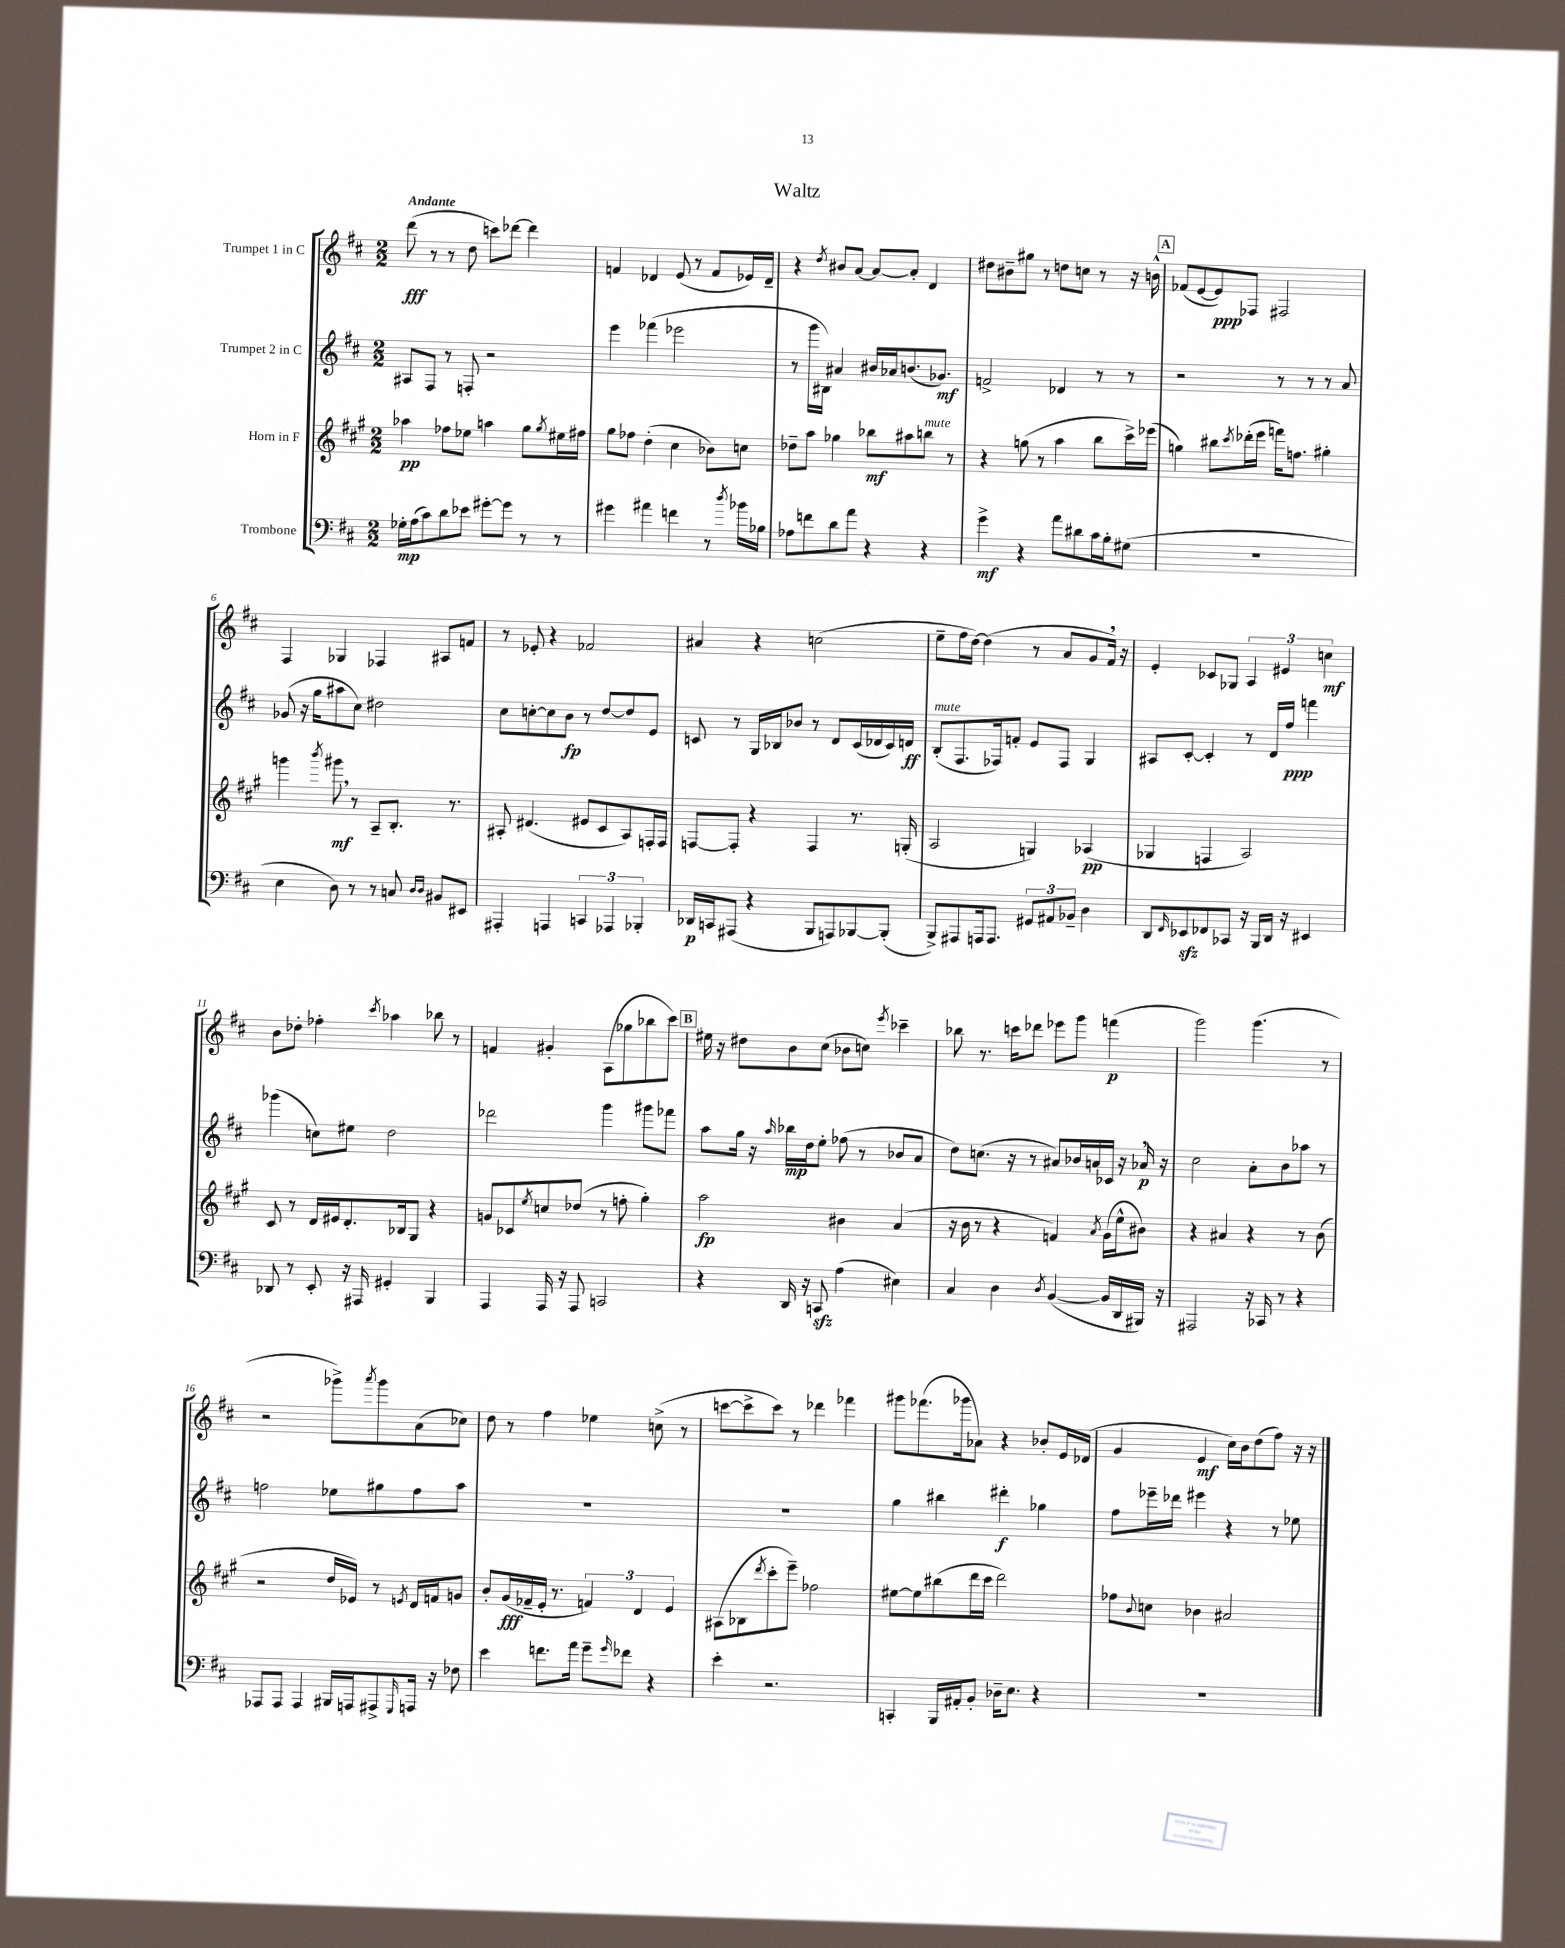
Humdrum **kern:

**kern	**dynam	**kern	**dynam	**kern	**dynam	**kern	**dynam
*part4	*part4	*part3	*part3	*part2	*part2	*part1	*part1
*staff4	*staff4	*staff3	*staff3	*staff2	*staff2	*staff1	*staff1
*I"Trombone	*	*I"Horn in F	*	*I"Trumpet 2 in C	*	*I"Trumpet 1 in C	*
*clefF4	*	*clefG2	*	*clefG2	*	*clefG2	*
*k[f#c#]	*	*k[f#c#g#]	*	*k[f#c#]	*	*k[f#c#]	*
*M2/2	*	*M2/2	*	*M2/2	*	*M2/2	*
=1	=1	=1	=1	=1	=1	=1	=1
!	!	!	!	!	!	!LO:TX:a:B:t=Andante	!
16G-X'\LL	mp	4aa-X\	pp	8A#X/L	.	(8ddd\	fff
(16A\J	.	.	.	.	.	.	.
8c#\)	.	.	.	8F#/J	.	8r	.
8d\	.	8ff-X\L	.	8r	.	8r	.
8e-X\J	.	8ee-X\J	.	8Fn'/	.	8dd\	.
[8g#X'\L	.	4aan\	.	2r	.	8cccn\L)	.
8g#\J]	.	.	.	.	.	[8ddd-X\J	.
8r	.	8gg#\L	.	.	.	4ddd-\]	.
.	.	8qgg#/	.	.	.	.	.
8r	.	16ee#X\L	.	.	.	.	.
.	.	16ff#X\JJ	.	.	.	.	.
=2	=2	=2	=2	=2	=2	=2	=2
4g#X\	.	8gg#\L	.	4eee\	.	4fn/	.
.	.	8ff-X\J	.	.	.	.	.
4a#X\	.	(4dd'\	.	(4fff-X\	.	4d-X/	.
4fn\	.	4cc#\	.	2eee-X\	.	(8e/	.
.	.	.	.	.	.	8r	.
8r	.	8b-X\L)	.	.	.	8f/L	.
8qdd/	.	.	.	.	.	.	.
16b-X\LL	.	8ccn\J	.	.	.	16e-X/L)	.
16B-X\JJ	.	.	.	.	.	16d-~/JJ	.
=3	=3	=3	=3	=3	=3	=3	=3
8A-X\L	.	8dd-X~\L	.	8r	.	4r	.
8fn\	.	8aa\J	.	16ggg\LL	.	.	.
.	.	.	.	16B#X\JJ)	.	.	.
.	.	.	.	.	.	8qdd/	.
8d\	.	4gg-X\	.	4a#X/	.	8b#X/L	.
8a\J	.	.	.	.	.	[8a/J	.
4r	.	8bb-X\L	mf	16b#X/LL	.	8a/L_	.
.	.	.	.	16a-X/J	.	.	.
.	.	8aa#X\	.	(8.bn/	.	8a'/J]	.
!	!	!LO:TX:a:i:t=mute	!	!	!	!	!
4r	.	8bbn\J	.	.	.	4d/	.
.	.	.	.	8.g-X/J)	mf	.	.
.	.	8r	.	.	.	.	.
=4	=4	=4	=4	=4	=4	=4	=4
4g^\	mf	4r	.	2fn^/	.	8dd#X\L	.
.	.	.	.	.	.	8b#X~\	.
4r	.	(8ggn\	.	.	.	8gg#X\J	.
.	.	8r	.	.	.	8r	.
8a\L	.	4aa\	.	4d-X/	.	8ddn\L	.
8d#X\	.	.	.	.	.	8ccn\J	.
16c#\L	.	8bb\L	.	8r	.	8r	.
16B'\J	.	.	.	.	.	.	.
(8G#X\J	.	16ccc#^\L)	.	8r	.	16r	.
.	.	(16eee-X\JJ	.	.	.	16bn^^\	.
!!LO:REH:place=s1:t=A
=5	=5	=5	=5	=5	=5	=5	=5
1r	.	4ggn\)	.	2r	.	(8f-X/L	.
.	.	.	.	.	.	[8e/	.
.	.	8bb#X\L	.	.	.	8e/])	ppp
.	.	8qccc#/	.	.	.	.	.
.	.	(16ddd-X'\L	.	.	.	8F-X/J	.
.	.	16eee\JJ	.	.	.	.	.
.	.	16fffn\KL)	.	8r	.	2F#X/	.
.	.	8.ffn\J	.	.	.	.	.
.	.	.	.	8r	.	.	.
.	.	4gg#X'\	.	8r	.	.	.
.	.	.	.	8a/	.	.	.
!!LO:LB:g=z
=6	=6	=6	=6	=6	=6	=6	=6
4E\	.	4gggn\	.	(8g-X/	.	4F#/	.
.	.	.	.	16r	.	.	.
.	.	.	.	16gg\KL	.	.	.
.	.	8qbbb/	.	.	.	.	.
8D\)	.	8ggg#X,\	mf	8aa#X\	.	4G-X/	.
8r	.	8r	.	8cc#\J)	.	.	.
8r	.	8A~/L	.	2dd#X\	.	4F-X/	.
8Cn/	.	8.B'/J	.	.	.	.	.
16qqD/LL	.	.	.	.	.	.	.
16qqD/JJ	.	.	.	.	.	.	.
8BB#X/L	.	.	.	.	.	8A#X/L	.
.	.	8.r	.	.	.	.	.
8EE#X/J	.	.	.	.	.	8fn/J	.
=7	=7	=7	=7	=7	=7	=7	=7
4AAA#X'/	.	8A#X'/	.	8cc#\L	.	8r	.
.	.	(4.d#X/	.	[8ccn'\	.	8e-X'/	.
4AAAn/	.	.	.	8cc\]	.	4r	.
.	.	.	.	8b\J	fp	.	.
6CCn/	.	8e#X/L	.	8r	.	2f-X/	.
.	.	8c#/	.	[8dd/L	.	.	.
6AAA-X/	.	.	.	.	.	.	.
.	.	8A#/)	.	8dd/]	.	.	.
6BBB-X'/	.	.	.	.	.	.	.
.	.	16Fn'/L	.	8e/J	.	.	.
.	.	16F/JJ	.	.	.	.	.
=8	=8	=8	=8	=8	=8	=8	=8
16DD-X/LL	p	[8Fn/L	.	8cn/	.	4a#X/	.
16CCn/J	.	.	.	.	.	.	.
(8AAA#X/J	.	8F'/J]	.	8r	.	.	.
4r	.	4r	.	16G/LL	.	4r	.
.	.	.	.	16B-X/J	.	.	.
.	.	.	.	8b-X/J	.	.	.
8BBB/L	.	4F/	.	8r	.	(2ccn\	.
8AAAn/)	.	.	.	8d/L	.	.	.
[8BBB-X/	.	8.r	.	(16c/L	.	.	.
.	.	.	.	16d-X/	.	.	.
(8BBB-'/J]	.	.	.	16c/)	.	.	.
.	.	(16Gn'/	.	16dn/JJ	ff	.	.
=9	=9	=9	=9	=9	=9	=9	=9
!	!	!	!	!LO:TX:a:i:t=mute	!	!	!
8BBB^/L)	.	2A/	.	(8B'/L	.	8ee~\L	.
8AAA#X/	.	.	.	8.F#/	.	16ff#\L	.
.	.	.	.	.	.	[16dd\JJ)	.
16AAAn/k	.	.	.	.	.	(4dd\]	.
8.AAA/J	.	.	.	16F-X/k)	.	.	.
.	.	.	.	8fn'/J	.	.	.
12GG#X/L	.	4Gn/)	.	8e/L	.	8r	.
12AA#X/	.	.	.	.	.	.	.
.	.	.	.	8F-/J	.	8a/L	.
12BB-X~/J	.	.	.	.	.	.	.
4D\	.	(4A-X/	pp	4G/	.	8g/	.
.	.	.	.	.	.	16f#,/Jk)	.
.	.	.	.	.	.	16r	.
=10	=10	=10	=10	=10	=10	=10	=10
8DD/L	.	4G-X/	.	8A#X/L	.	4e'/	.
16qqFF#/	.	.	.	.	.	.	.
8EE-Xzz/	.	.	.	[8c#'/J	.	.	.
8FF-X/	.	4Fn/	.	4c#'/]	.	8c-X/L	.
8CC-X/J	.	.	.	.	.	8G-X/J	.
16r	.	2A/)	.	8r	.	6A/	.
16BBB/LL	.	.	.	.	.	.	.
16DD/JJ	.	.	.	16d/LL	.	.	.
.	.	.	.	.	.	6e#X/	.
16r	.	.	.	16ff#/JJ	ppp	.	.
4EE#X/	.	.	.	4fffn\	.	.	.
.	.	.	.	.	.	6ccn\	mf
!!LO:LB:g=z
=11	=11	=11	=11	=11	=11	=11	=11
8DD-X/	.	8c#/	.	(4ggg-X\	.	8b\L	.
8r	.	8r	.	.	.	8dd-X'\J	.
8EE'/	.	16d/LL	.	8ccn\L)	.	4ff-X'\	.
.	.	16e#X/J	.	.	.	.	.
16r	.	8.d'/	.	8ee#X\J	.	.	.
16AAA#X/	.	.	.	.	.	.	.
.	.	.	.	.	.	8qccc#/	.
4GG#X'/	.	.	.	2dd\	.	4aa-X\	.
.	.	16B-X/k	.	.	.	.	.
.	.	8G#/J	.	.	.	.	.
4BBB/	.	4r	.	.	.	8bb-X\	.
.	.	.	.	.	.	8r	.
=12	=12	=12	=12	=12	=12	=12	=12
4AAA/	.	8gn/L	.	2ddd-X\	.	4fn/	.
.	.	8c-X/	.	.	.	.	.
.	.	8qee/	.	.	.	.	.
16AAA/	.	8ccn/	.	.	.	4g#X'/	.
16r	.	.	.	.	.	.	.
8AAA/	.	(8dd-X/J	.	.	.	.	.
2CCn/	.	8r	.	4ggg\	.	(8A\L	.
.	.	8ffn'\	.	.	.	8gg-X\	.
.	.	4gg#'\)	.	8ggg#X\L	.	8bb-X\	.
.	.	.	.	8fff-X\J	.	8ccc#\J)	.
!!LO:REH:place=s1:t=B
=13	=13	=13	=13	=13	=13	=13	=13
4r	.	2aa\	fp	8aa\L	.	16ee#X\	.
.	.	.	.	.	.	16r	.
.	.	.	.	16gg\Jk	.	8dd#X\L	.
.	.	.	.	16r	.	.	.
.	.	.	.	16qqaa/	.	.	.
16DD/	.	.	.	16bb-X\LL	mp	8b\	.
16r	.	.	.	16dd\J	.	.	.
8CCnzz/	.	.	.	8ee'\J	.	(8cc#\J	.
(4A\	.	4b#X\	.	(8ff-X\	.	8b-X\L	.
.	.	.	.	8r	.	8ccn\J)	.
.	.	.	.	.	.	8qeee/	.
4E#X\)	.	(4a/	.	8b-X/L	.	4ccc-X~\	.
.	.	.	.	8a/J	.	.	.
=14	=14	=14	=14	=14	=14	=14	=14
4C#/	.	16r	.	8dd\L)	.	8bb-X\	.
.	.	16b\	.	.	.	.	.
.	.	8r	.	(8.ccn\J	.	8.r	.
4D\	.	4r	.	.	.	.	.
.	.	.	.	16r	.	16cccn\KL	.
.	.	.	.	8r	.	8ddd-X\J	.
8qD/	.	.	.	.	.	.	.
([4BB/	.	4fn/)	.	8a#X/L)	.	8eee-X\L	.
.	.	.	.	16b-X/L	.	8ggg\J	.
.	.	.	.	16an/	.	.	.
.	.	8qa/	.	.	.	.	.
16BB/LL]	.	(16g#\LL	.	16c-X/JJ	.	(4fffn\	p
16DD/	.	16ee^^\J	.	16r	.	.	.
16BBB#X/JJ)	.	8b#X\J)	.	16a-X,/	p	.	.
16r	.	.	.	16r	.	.	.
=15	=15	=15	=15	=15	=15	=15	=15
2AAA#X/	.	4r	.	2cc#\	.	2ggg\)	.
.	.	4a#X/	.	.	.	.	.
16r	.	4r	.	8a'\L	.	(4.ggg\	.
16CC-X/	.	.	.	.	.	.	.
8r	.	.	.	8b\	.	.	.
4r	.	8r	.	8aa-X\J	.	.	.
.	.	(8b\	.	8r	.	8r	.
!!LO:LB:g=z
=16	=16	=16	=16	=16	=16	=16	=16
8AAA-X/L	.	2r	.	2ffn\	.	2r	.
8AAA-/J	.	.	.	.	.	.	.
4AAA-/	.	.	.	.	.	.	.
16BBB#X/LL	.	16dd/LL	.	8ee-X\L	.	8ggg-X^\L)	.
16AAAn/J	.	16e-X/JJ)	.	.	.	.	.
.	.	.	.	.	.	8qaaa/	.
8AAA#X^/	.	8r	.	8gg#X\	.	8ggg-\	.
16qqGGG/	.	8qen/	.	.	.	.	.
16AAAn/Jk	.	16d/LL	.	8ff\	.	(8a\	.
16r	.	16fn/J	.	.	.	.	.
8F-X\	.	8gn/J	.	8aa\J	.	8cc-X\J)	.
=17	=17	=17	=17	=17	=17	=17	=17
4e\	.	8b'/L	.	1r	.	8dd\	.
.	.	(16g#/L	fff	.	.	8r	.
.	.	16f-X~/	.	.	.	.	.
8.fn\L	.	16e'/JJ	.	.	.	4ff#\	.
.	.	8.r	.	.	.	.	.
16a\Jk	.	.	.	.	.	.	.
8g~\L	.	6fn/)	.	.	.	4ee-X\	.
16qqg/	.	.	.	.	.	.	.
8f-X\J	.	.	.	.	.	.	.
.	.	6d/	.	.	.	.	.
4r	.	.	.	.	.	(8ccn^\	.
.	.	6e/	.	.	.	.	.
.	.	.	.	.	.	8r	.
=18	=18	=18	=18	=18	=18	=18	=18
4e'\	.	(8A#X\L	.	1r	.	[8cccn\L	.
.	.	8B-X\	.	.	.	8ccc^\]	.
.	.	8qddd/	.	.	.	.	.
2.r	.	8ccc#'\	.	.	.	8ccc\J)	.
.	.	8eee~\J)	.	.	.	8r	.
.	.	2ff-X\	.	.	.	4ddd-X\	.
.	.	.	.	.	.	4fff-X\	.
=19	=19	=19	=19	=19	=19	=19	=19
4CCn'/	.	[8ee#X\L	.	4gg\	.	8ggg#X\L	.
.	.	8ee#\]	.	.	.	(8.fff-X\	.
16BBB/LL	.	(8bb#X\	.	4bb#X\	.	.	.
16AA#X'/J	.	.	.	.	.	16ggg-X\k	.
8BB'/J	.	16ddd\L	.	.	.	8a-X\J)	.
.	.	16ccc#\JJ	.	.	.	.	.
16D-X~\KL	.	2ddd\)	.	4ddd#X'\	f	4r	.
8.E\J	.	.	.	.	.	.	.
4r	.	.	.	4gg-X\	.	8b-X'/L	.
.	.	.	.	.	.	16e/L	.
.	.	.	.	.	.	(16d-X/JJ	.
=20	=20	=20	=20	=20	=20	=20	=20
1r	.	8ff-X\L	.	8ff#\L	.	4g/	.
.	.	8qqb/	.	.	.	.	.
.	.	8ccn\J	.	16eee-X~\L	.	.	.
.	.	.	.	16ddd-X\JJ	.	.	.
.	.	4b-X\	.	4eee#X\	.	4e/	mf
.	.	2a#X/	.	4r	.	16cc#\LL)	.
.	.	.	.	.	.	16b\J	.
.	.	.	.	.	.	(8dd\	.
.	.	.	.	8r	.	8ff#\J)	.
.	.	.	.	8ee-X\	.	16r	.
.	.	.	.	.	.	16r	.
==	==	==	==	==	==	==	==
*-	*-	*-	*-	*-	*-	*-	*-
